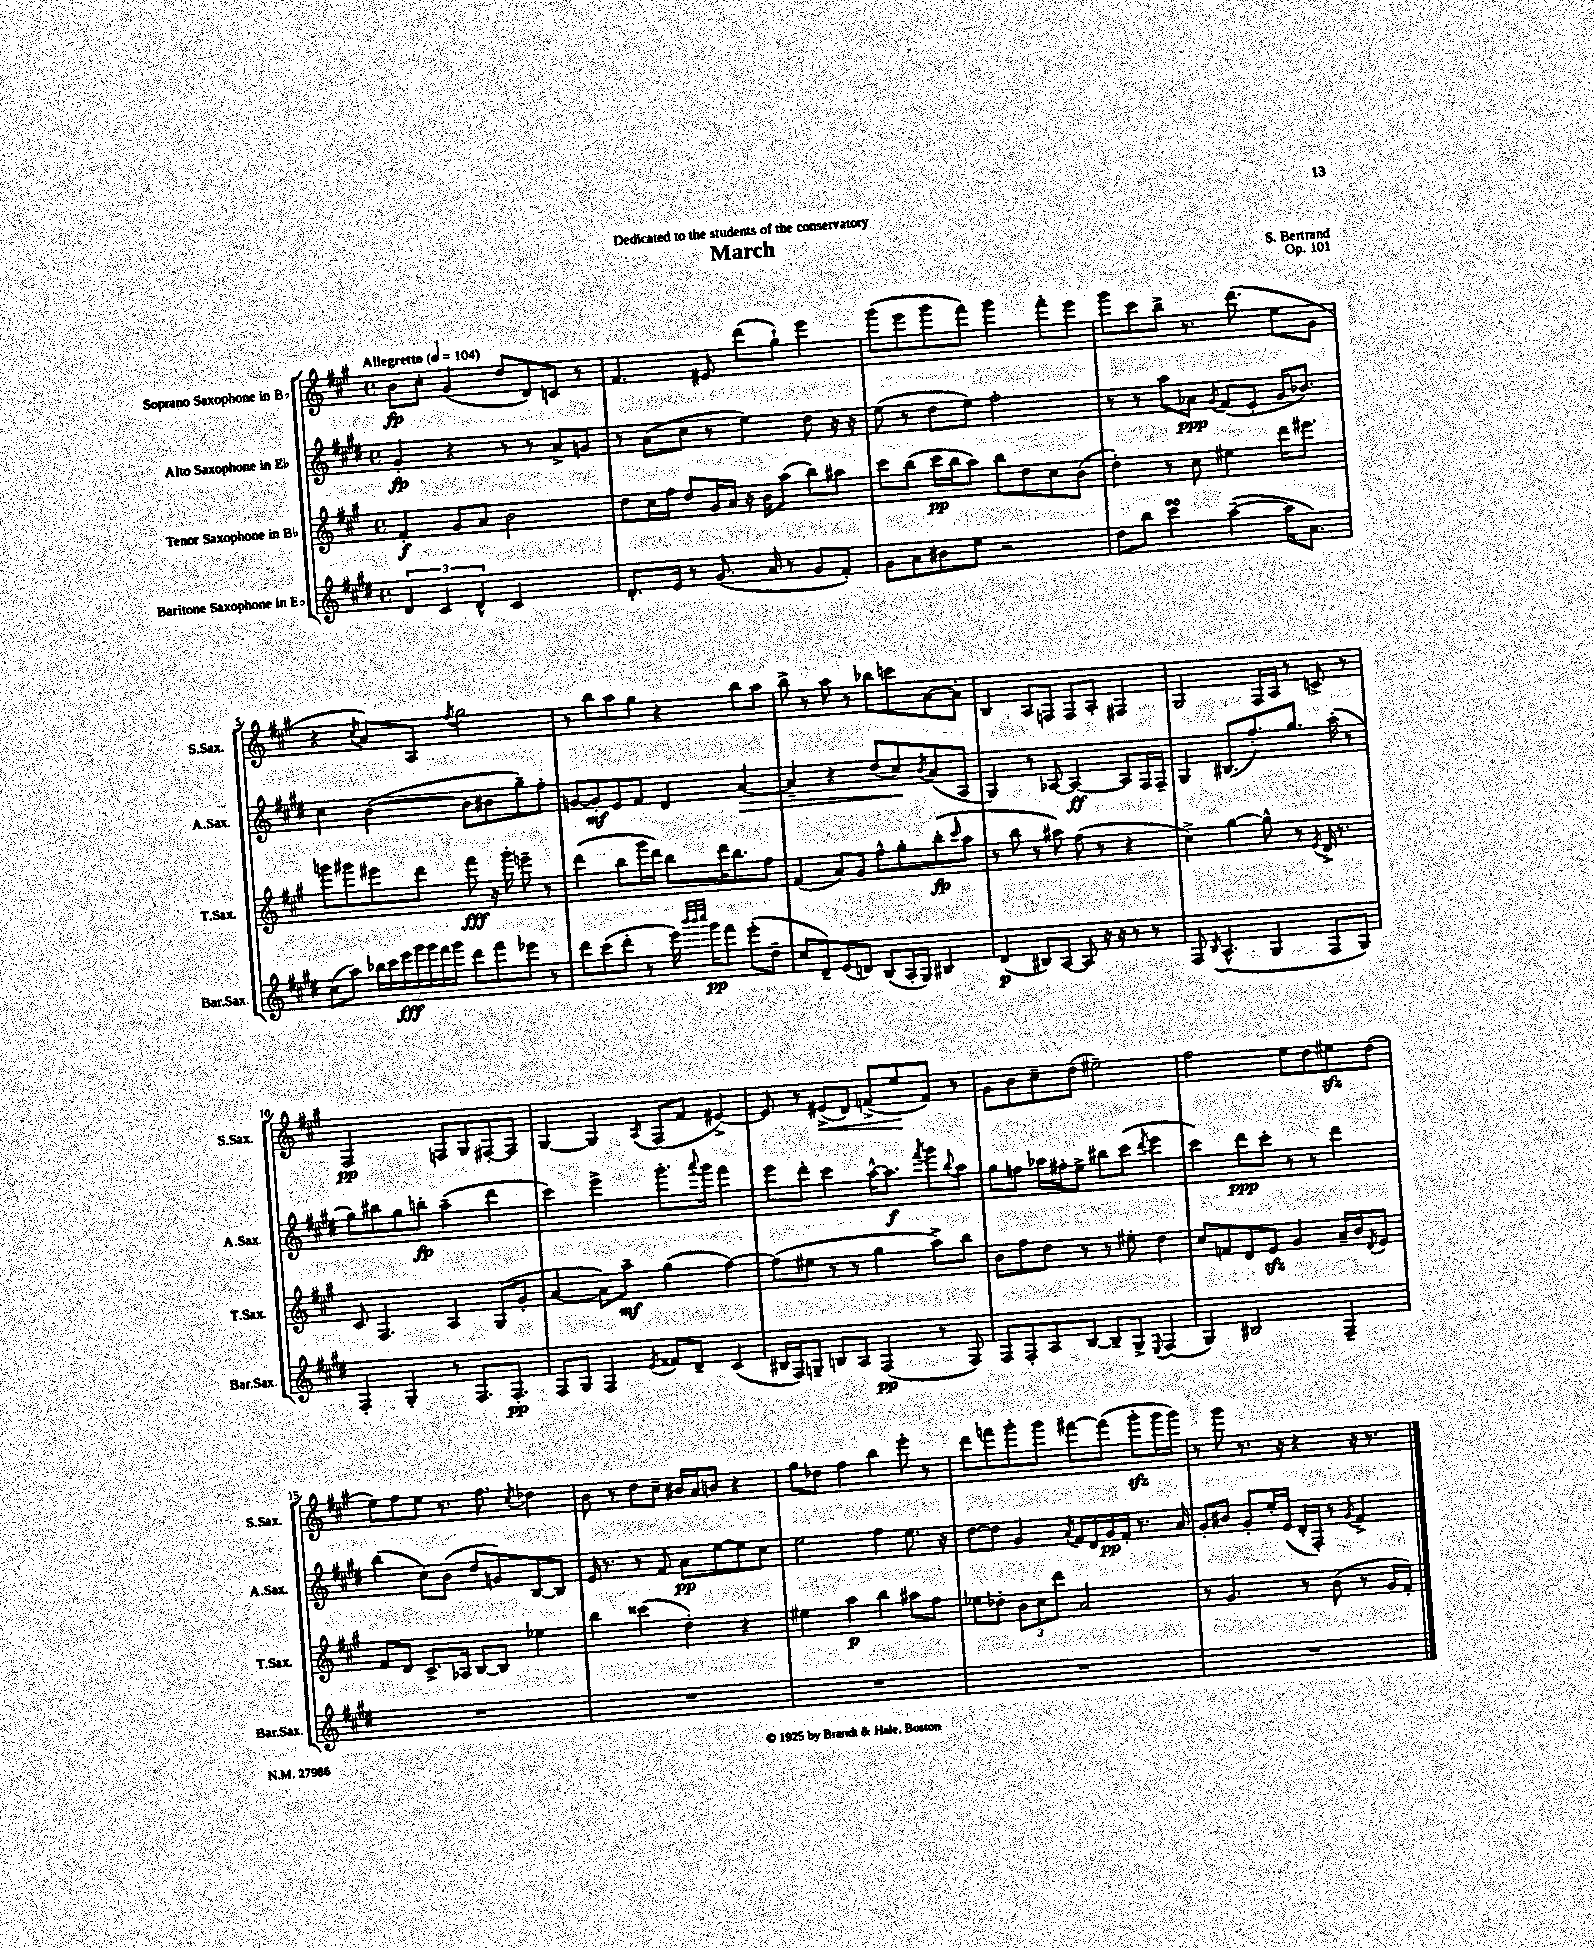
\header { title = "March" composer = "S. Bertrand" dedication = "Dedicated to the students of the conservatory" opus = "Op. 101" }
<<
\new StaffGroup <<
\new Staff = "s0" \with { instrumentName = "Soprano Saxophone in Bb" shortInstrumentName = "S.Sax." } {
    \clef treble \key a \major \defaultTimeSignature \time 4/4 \tempo "Allegretto" 4 = 104
    b'8\fp cis''8-. gis'4( d''8 d'8) c'8 r8 |
    fis'4. eis'8 d'''8( gis''8-!) e'''4 |
    gis'''8( e'''8 gis'''8 fis'''8) gis'''4 fis'''8-. e'''8 |
    gis'''8 cis'''8 b''8-> r8. d'''8.( e''8 gis'8 |
    r4 \acciaccatura { cis''8 } a'8) a8 \acciaccatura { fis''8 } gis''2 |
    r8 b''8 a''8 gis''8 r4 b''8 a''8 |
    b''8-> r8 a''8 r8 bes''8 c'''8 a'8~ a'8-. |
    b4 a8 f8 f8 a8-. fis4 |
    gis2 fis16 a16 r8 c'8-> r8 |
    fis2\pp f8 gis8 fis8~-. fis8 |
    gis4~ gis4 \acciaccatura { a8 } fis8( fis'8 eis'4~->) |
    eis'8 r8 eis'8->\<( d'8) f'8->( e''8\! f'8) r8 |
    gis'8 b'8 cis''8-- d''8( eis''2--) |
    fis''2 e''8 d''8 eis''8\sfz d''8( |
    e''8) fis''8 e''8 r8. fis''8. \acciaccatura { cis''8 } des''4 |
    b'8 r8 d''8 cis''8-- bis'16 a'16 b'8 r4 |
    gis''8 des''8 fis''4 b''4 e'''8-. r8 |
    d'''8 f'''8 gis'''8-. gis'''8 fis'''8~ fis'''8( gis'''8-.\sfz gis'''16 gis'''16) |
    r8 gis'''8 r8. r16 r4 r16 r8. \bar "|." |
}
\new Staff = "s1" \with { instrumentName = "Alto Saxophone in Eb" shortInstrumentName = "A.Sax." } {
    \clef treble \key e \major \defaultTimeSignature \time 4/4
    gis'4-.\fp r4 r8 r8 a'8-> g'8 |
    r8 a'8( cis''8 r8 e''4) dis''8 r16 r16 |
    e''8( r8 dis''8 e''8) fis''2-. |
    r8 r8 a''8 aes'8\ppp \acciaccatura { gis'8 } fis'8( e'8-. gis'16 bes'8.) |
    cis''4 b'4~( b'8 bis'8 gis''8--) fis''8-. |
    g'8~ g'8-.\mf e'8 fis'8 dis'4 a'4~\> |
    a'4-- r4 dis''8( cis''8\!) \acciaccatura { b'8 } a'8( a8 |
    gis4) r8 aes8~ aes4~\ff aes8 fis16 fis16-- |
    gis4 bis8.( fis''8.-.) gis''8. a''16-.( r8 |
    gis''8) bis''8 gis''8 b''8-.\fp a''4--( dis'''4 |
    cis'''4) e'''4-> gis'''8.-. \appoggiatura { a'''8 } gis'''16 fis'''4 |
    e'''8 dis'''8-. cis'''4 a''16~-^ a''8.\f \acciaccatura { fis'''8 } gis'''8 \appoggiatura { b''8 } a''8 |
    gis''8 f''8 aes''16 fis''16-. e''8-> bis''8 cis'''8( \acciaccatura { dis'''8 } e'''4 |
    cis'''4) dis'''8\ppp cis'''8-. r8 r8 dis'''4 |
    b''4( cis''8) b'8( dis''8 g'8) b8~ b8 |
    e'16 r8. r8 fis'8 a'8\pp e''8~ e''8 cis''8 |
    e''2 fis''4 e''8. r16 |
    dis''8~ dis''8 gis'4 \acciaccatura { a'8 } fis'16 dis'16 gis'16\pp fis'16-. r8. a'16 |
    gis'8-. bis'8 gis'8-. e''16-. e'16( dis'16-. fis16-.) r8 \acciaccatura { gis'8 } fis'4-> \bar "|." |
}
\new Staff = "s2" \with { instrumentName = "Tenor Saxophone in Bb" shortInstrumentName = "T.Sax." } {
    \clef treble \key a \major \defaultTimeSignature \time 4/4
    fis'4-.\f gis'8 a'8 b'2 |
    d''8 cis''16 fis''16 d''8 gis'16 a'16 r16 b'16 a''8( b''8) ais''8 |
    cis'''8 b''8( cis'''16\pp b''16 a''8) b''8 d''8 cis''8 b'8( |
    d''4-.) r8 cis''8 eis''4 d'''16 eis'''8. |
    g'''8 gis'''8 eis'''8 d'''8 fis'''8\fff r16 gis'''16-. e'''8-- r8 |
    d'''4( b''8 gis'''16 d'''16) b''8 d'''16 b''8. fis''8 |
    fis'4( a'8) gis'8 fis''8-^ gis''8-. b''8-.\fp( \grace { cis'''16 } a''8 |
    r8 b''8 r8 ais''8) fis''8( r8 r4 |
    cis''4->) gis''4~ gis''8-^ r8 \acciaccatura { e'8 } d'16-> r8. |
    cis'8 fis4. a4 gis8( gis'8-. |
    a'4~ a'8) a''8--\mf gis''4( fis''4~) |
    fis''8( eis''8 r8 r8 gis''4 a''8->) b''8 |
    b'8 fis''8 d''8 r8 r8 eis''8-. d''4 |
    cis''8 f'8 d'8 e'8\sfz gis'4 a'16-- b'16 \acciaccatura { d'8 } e'8 |
    fis'8 d'8 cis'8.-> aes16 b8~ b8 ees''4 |
    b''4 cisis'''4( d''4-.) r4 |
    eis''4 a''4\p b''4 ais''8 fis''8 |
    ees''8 des''8-. \tuplet 3/2 { b'8 cis''8 d'''8 } a'2 |
    r8 gis'4. r8 b'8( r8 gis'16 fis'16-.) \bar "|." |
}
\new Staff = "s3" \with { instrumentName = "Baritone Saxophone in Eb" shortInstrumentName = "Bar.Sax." } {
    \clef treble \key e \major \defaultTimeSignature \time 4/4
    \tuplet 3/2 { dis'4 cis'4 dis'4-^ } cis'2 |
    dis'8.-. e'16 r8 gis'8.( a'16 r8 gis'8 fis'8-.) |
    gis'8 a'8 bis'8 e''8 r2 |
    dis''8 b''8 cis'''4\turn a''4~--( a''16 a'8.) |
    cis''8( a''8) \tuplet 7/4 { bes''16 cis'''16 e'''16\fff gis'''16 gis'''16 fis'''16 gis'''16 } dis'''8 fis'''8 ees'''8 r8 |
    dis'''8 cis'''8( dis'''8-. r8 e'''16) \grace { b'''32 b'''32 cis''''32 } gis'''16\pp fis'''8 e'''8-.( dis''8-- |
    cis''8 dis'8--) e'8( d'8) b8( a16-. gis16) bis4 |
    dis'4\p( bis8) a8~ a8 r16 r16 r8 r8 |
    fis8 \acciaccatura { b8 } a4.-^( gis4 fis8 gis8) |
    fis4-. gis4-. r8 fis8. fis8.-.\pp |
    fis8 gis8 fis4 \acciaccatura { e'8 } fisis'8 dis'8-- cis'4( |
    bis16 fis16) g8-- b8 a8 fis4\pp( r8 fis8) |
    fis8 fis8-. a8 b8~ b8-- gis8-> \appoggiatura { e8 } fis4( |
    gis4) bis2 fis4-- |
    R1 |
    R1 |
    R1 |
    R1 |
    R1 \bar "|." |
}
>>
>>
